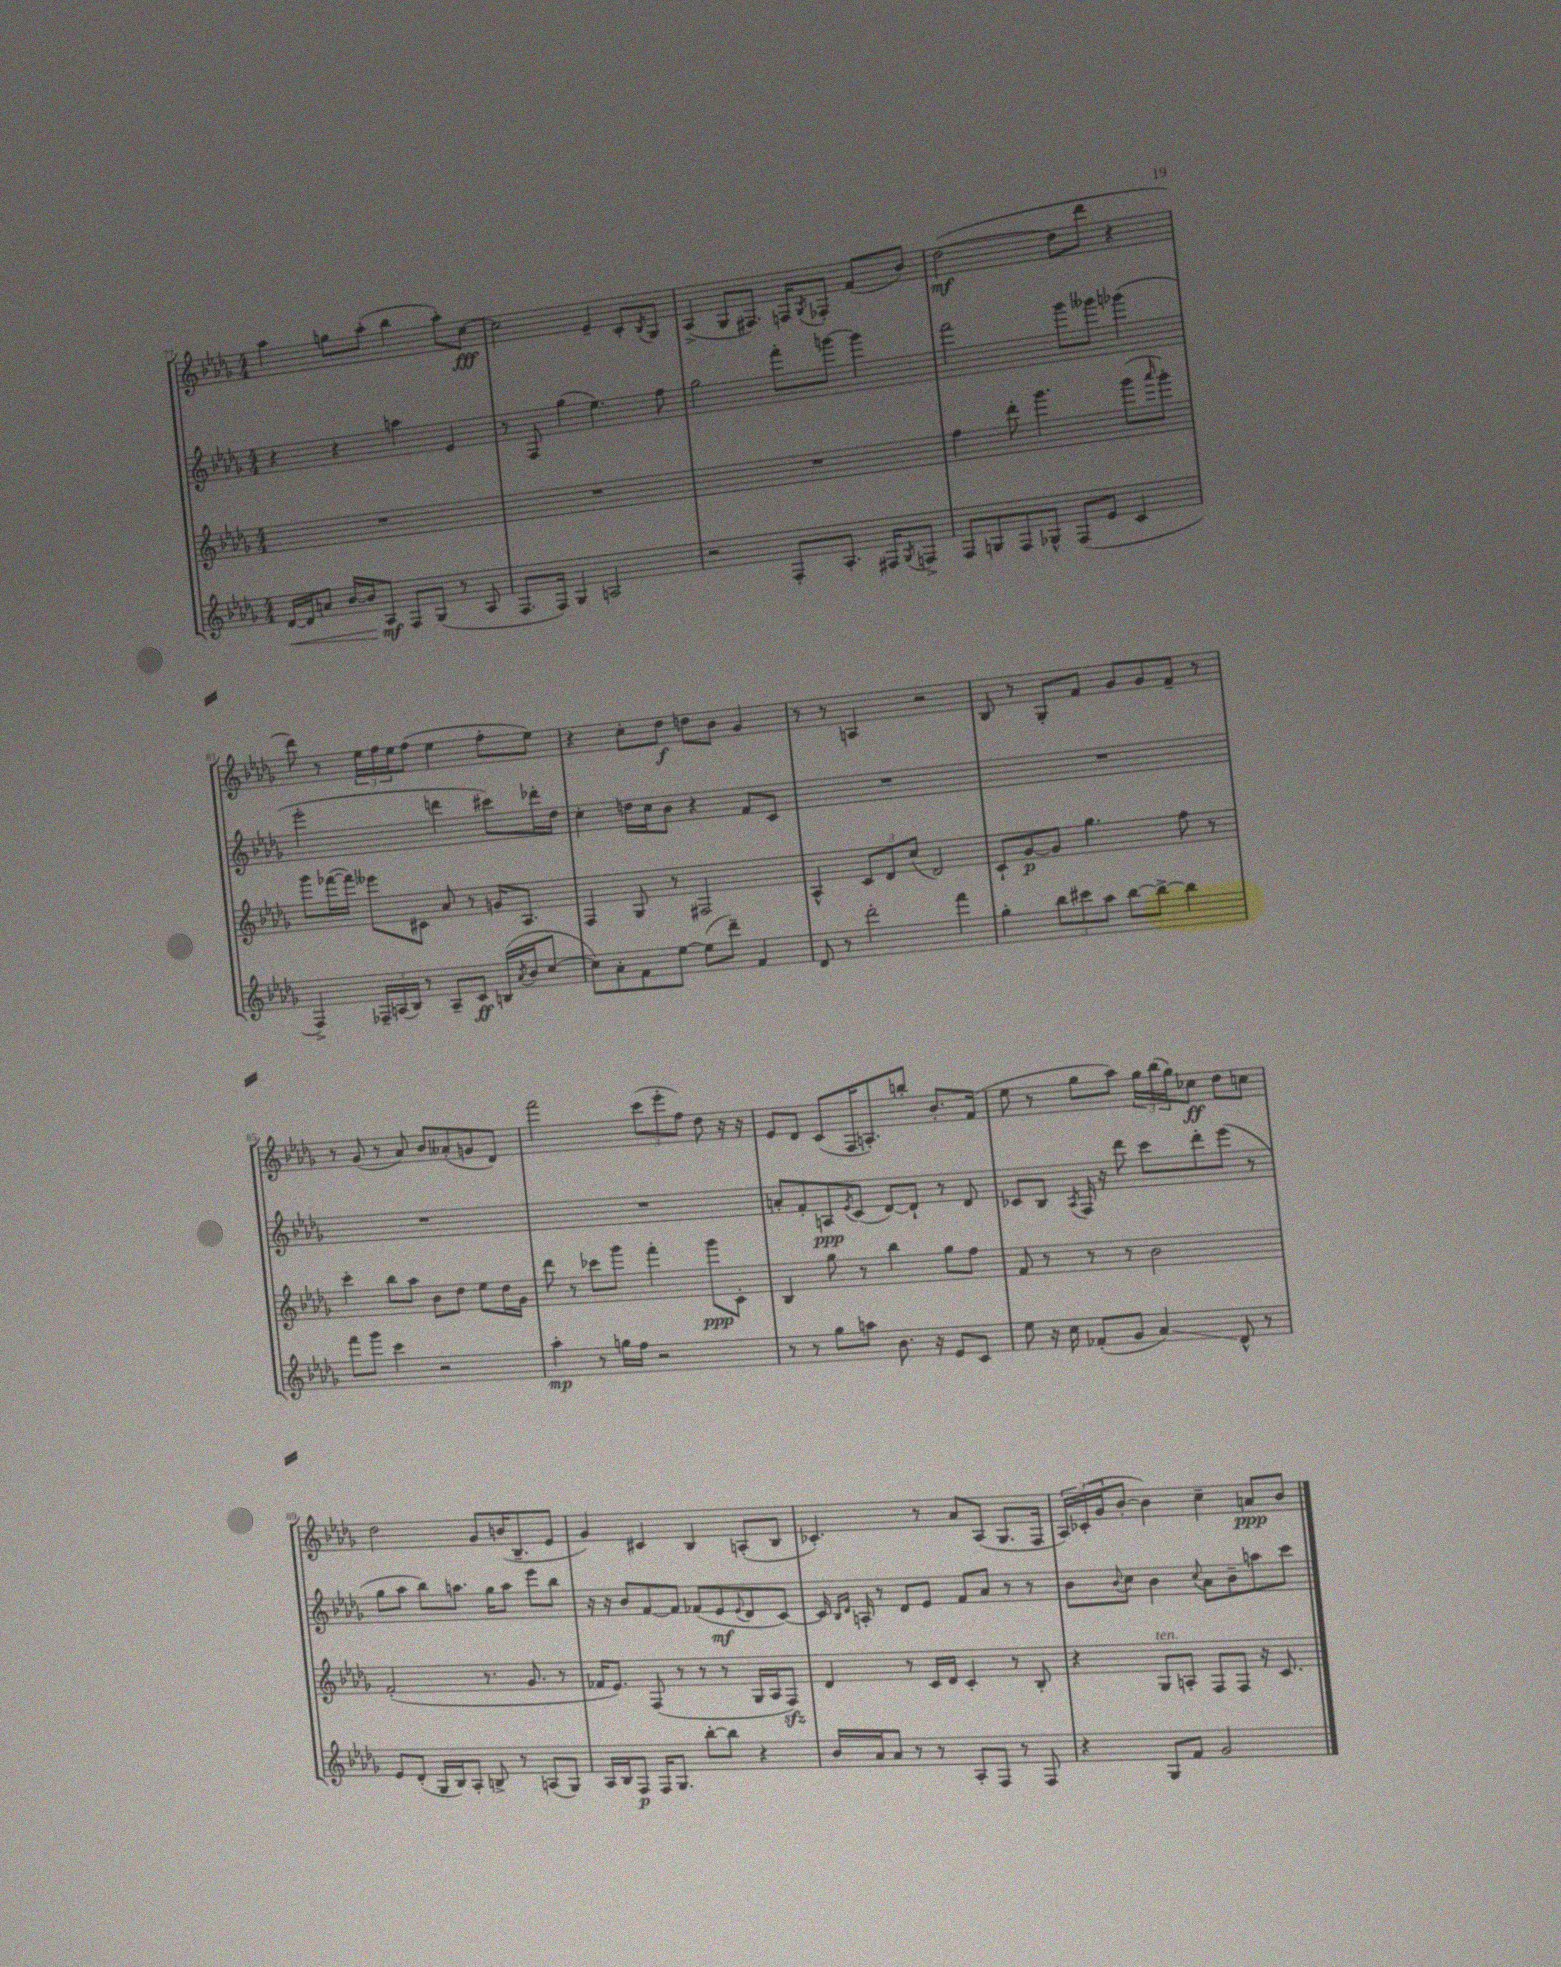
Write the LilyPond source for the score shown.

<<
\new StaffGroup <<
\new Staff = "s0" {
    \clef treble \key des \major \numericTimeSignature \time 4/4
    aes''4 g''8 aes''8-.( bes''4 aes''8-.) c''8~\fff |
    c''2 ees'4-- c'8-. \acciaccatura { bes8 } ges8 |
    aes4->( ges8 fis8.) f16 \acciaccatura { ges8 } fes8-. f'8( bes'8) |
    des''2~\mf( des''8 des'''8 r4 |
    des'''8) r8 \tuplet 3/2 { ees''16 f''16 ees''16 } f''8( ees''4 f''8-. ees''8) |
    r4 c''8-. des''8\f d''8 bes'8 ges'4 |
    r8 r8 a4 r2 |
    bes8 r8 ges8-. f'8 ges'8 ges'8 f'8-- r8 |
    r8 ges'8( r8 aes'8) bes'8 aeses'8-.( g'8 des'8) |
    f'''2 \tuplet 3/2 { c'''8( ees'''8-. f''8) } des''8 r16 r16 |
    ees'8 des'8 c'8( f16 a8.-.) b''8-. bes'8.-. f'16( |
    ees''8 r8 ges''8 aes''8) \tuplet 3/2 { ges''16 bes''16( ges''16) } ces''8\ff des''8 c''8 |
    des''2 ges'8 b'16( bes8.-- ees'8 |
    ges'4) cis'4 bes4 a8-.( bes8 |
    ces'4.-.) r8 aes'8 aes8( ges8. f16 |
    \tuplet 3/2 { aes16) ces'16-.( ges'16 } bes'8~-. bes'4) c''4-- a'8\ppp bes'8 \bar "|." |
}
\new Staff = "s1" {
    \clef treble \key des \major \numericTimeSignature \time 4/4
    r4 r4 a''4 ees'4 |
    r8 f8 ges''4( ees''4.) f''8 |
    ges''2 f'''8-. g'''8~ g'''4 |
    f'''2 ges'''8 geses'''8 ges'''4( |
    ees'''2-. d'''4 cis'''8) des'''16-. des''16 |
    c''4-. d''16 c''16 bes'8 r4 f'8 c'8 |
    R1 |
    R1 |
    R1 |
    R1 |
    a'8-. f'8-. a8\ppp \acciaccatura { ees'8 } c'8( des'8~) des'8-! r8 des'8 |
    ces'8 bes8 \acciaccatura { aes8 } f16 r16 des'''8 c'''8 des'''8-. ees'''8( r8 |
    ges''8 aes''8 bes''8) a''8. ges''16 a''8 ees'''8 bes''8 |
    r16 r16 bes'8 f'8~ f'8 fes'8( ees'8\mf \appoggiatura { ees'8 } des'8 c'8~) |
    c'16 \grace { bes16 des'16 } a16-. r8 des'8 ees'8 f'8 aes'8 r8 r8 |
    bes'8 \appoggiatura { bes'8 } c''8 bes'4 \appoggiatura { c''8 } aes'8 bes'8-- a''8 c'''8 \bar "|." |
}
\new Staff = "s2" {
    \clef treble \key des \major \numericTimeSignature \time 4/4
    R1 |
    R1 |
    R1 |
    f''4 des'''8-. ges'''4. ges'''8( \grace { aes'''16 } ges'''8-.) |
    ges'''8 fes'''16~( fes'''16) eeses'''8 cis'8 aes'8 r8 g'16 aes8. |
    f4 ges8 r8 fis2 |
    aes4-^ \tuplet 3/2 { c'8 des'8 c''8( } des'2) |
    c'8-! ges'8~\p ges'8 ges''4. f''8 r8 |
    c'''4-. bes''8 aes''8 bes'8 des''8 ees''8 des''16 ges'16 |
    des'''8 r8 ces'''8 ges'''8 f'''4-. ges'''8\ppp c'8-. |
    bes4 ges''8 r8 bes''4 ges''8 f''8 |
    f'8 r8 r8 r8 bes'2 |
    f'2-.( r8. ges'8. r8 |
    fes'16 ees'8.) f8( r8 r8 r8 ges16 aes16 f8\sfz) |
    des'4 r8 c'16 des'16 c'4-. r8 bes8-. |
    r4 ges8^\markup { \italic "ten." } a8-. f8 f8 r16 c'8. \bar "|." |
}
\new Staff = "s3" {
    \clef treble \key des \major \numericTimeSignature \time 4/4
    des'16~\< des'16 a'8 bes'16~ bes'16 aes8\mf\! f8 ges8( r8 aes8 |
    f8. f16) ges4 a2 |
    r2 f8-. aes8.-. fis16 \acciaccatura { ges8 } f8-> |
    f8 g8 f8 ges8-^ f8( ees'8 c'4 |
    f4->) \tuplet 3/2 { fes16-- a16( bes16) } r8 a8-- c'8\ff b16( \acciaccatura { aes'8 } bes'16 c''8~ |
    c''8) aes'8-. f'8 ees''8~ ees''8( des'''8--) f'4 |
    des'8 r8 des'''2-. f'''4 |
    ges''4-. \tuplet 3/2 { bes''8 cis'''8 aes''8 } bes''8~ bes''8~-> bes''4 |
    f'''8 ges'''8 c'''4 r2 |
    aes''4-.\mp r8 g''16 f''16 r2 |
    r8 r8 ges''8 a''8 bes'8. r16 ees'8 c'8 |
    ees''8 r16 c''16 fes'8-.( ges'8 aes'4\glissando) des'8-^ r8 |
    ees'8 des'8-.( ges16 bes16) aes8-. b8-> r8 a8( ges8) |
    aes16 bes16 f8\p f16 ges8. bes''8~-. bes''8 r4 |
    bes'16 aes'16 aes'8 r8 r8 aes8-. f8 r8 f8 |
    r4 ges8 f'8 ges'2 \bar "|." |
}
>>
>>
\layout { \context { \Score currentBarNumber = #77 } }
